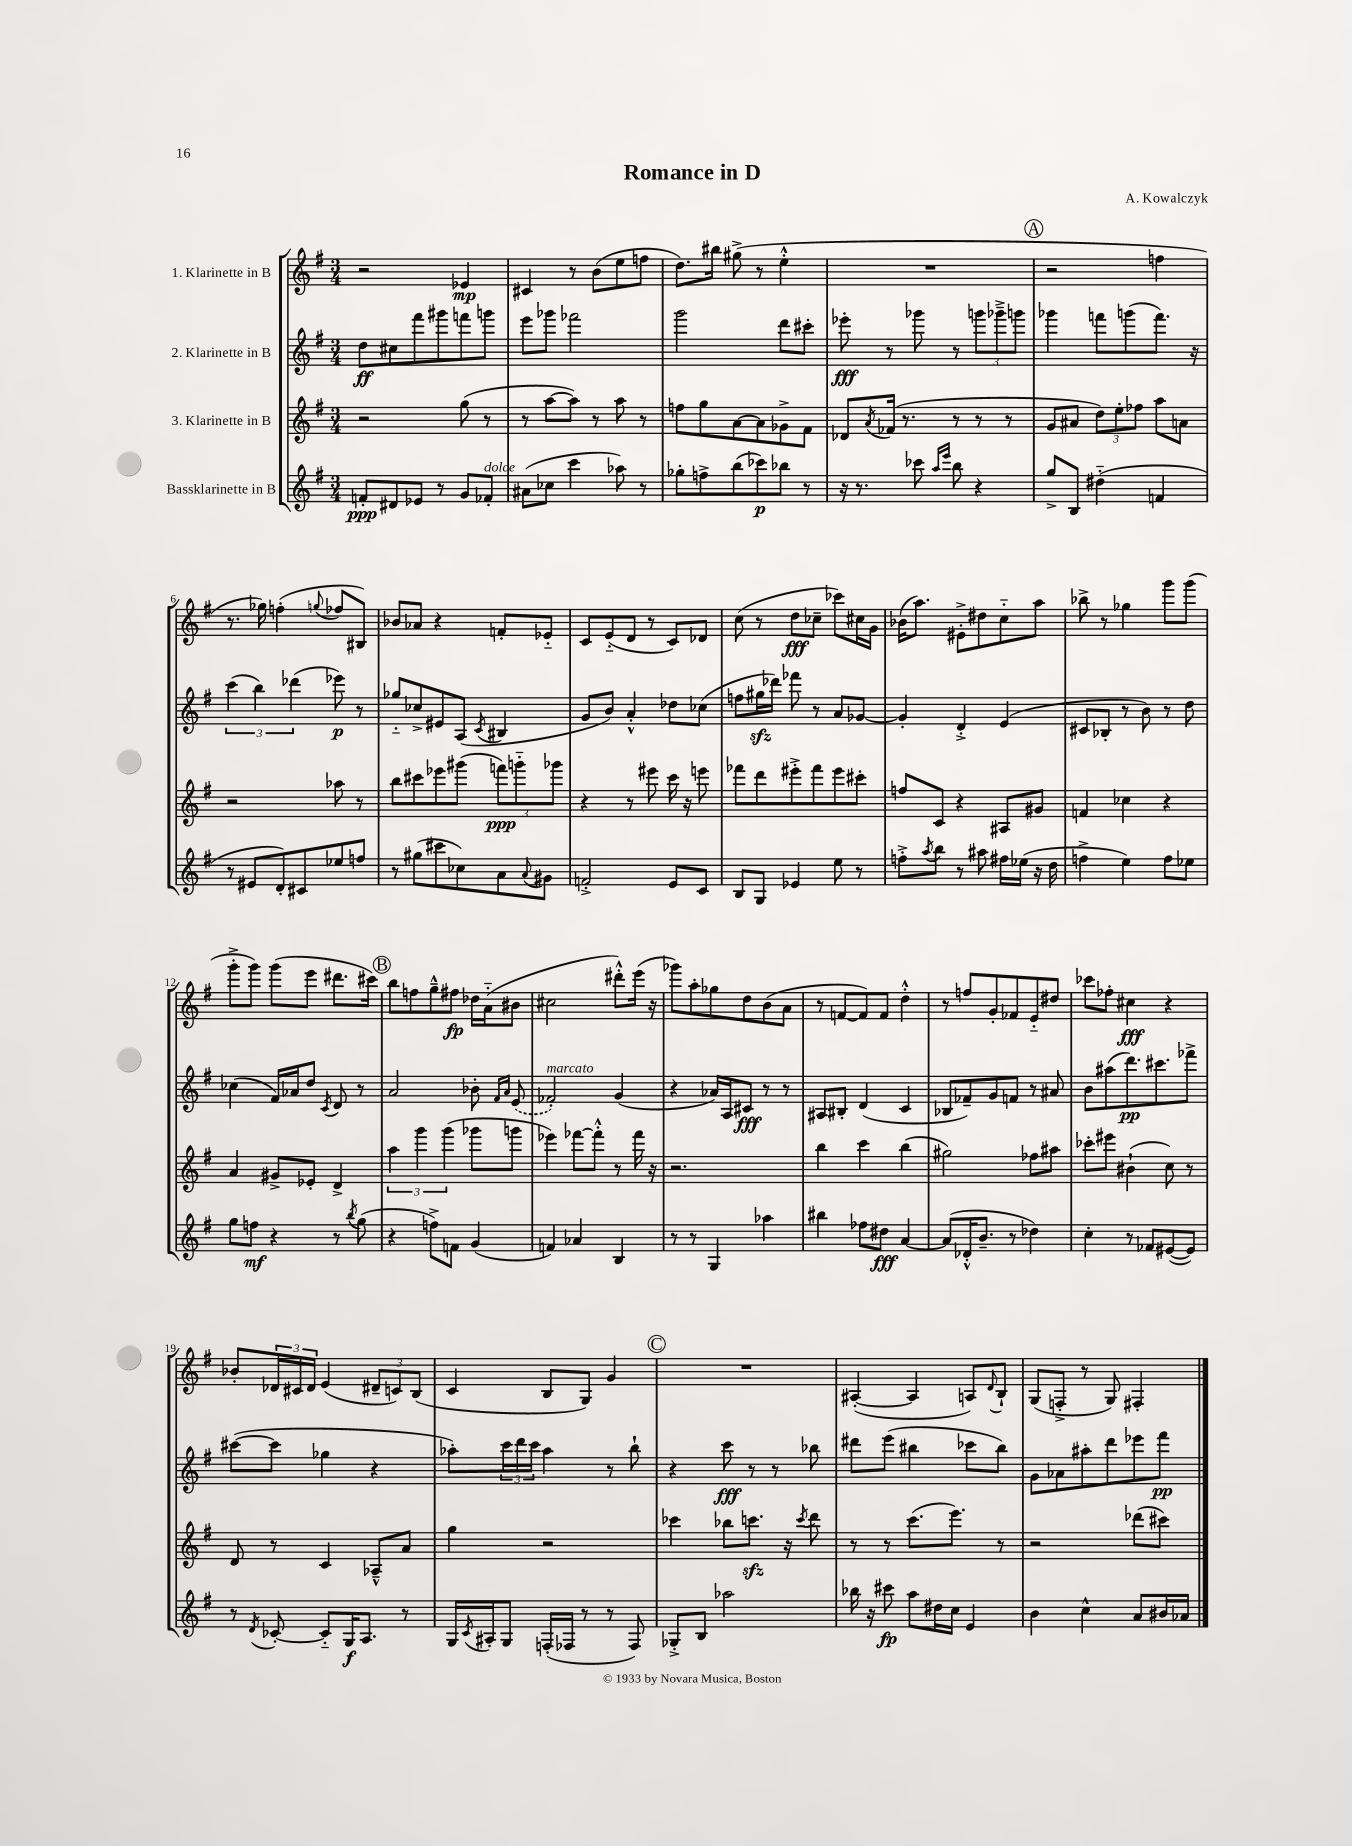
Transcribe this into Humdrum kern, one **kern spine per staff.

**kern	**dynam	**kern	**dynam	**kern	**dynam	**kern	**dynam
*part4	*part4	*part3	*part3	*part2	*part2	*part1	*part1
*staff4	*staff4	*staff3	*staff3	*staff2	*staff2	*staff1	*staff1
*I"Bassklarinette in B	*	*I"3. Klarinette in B	*	*I"2. Klarinette in B	*	*I"1. Klarinette in B	*
*clefG2	*	*clefG2	*	*clefG2	*	*clefG2	*
*k[f#]	*	*k[f#]	*	*k[f#]	*	*k[f#]	*
*M3/4	*	*M3/4	*	*M3/4	*	*M3/4	*
=1	=1	=1	=1	=1	=1	=1	=1
8fn'/L	ppp	2r	.	8dd\L	ff	2r	.
8d#X/	.	.	.	8cc#X\	.	.	.
8e-X/J	.	.	.	8fff#\	.	.	.
8r	.	.	.	8ggg#X\	.	.	.
8g/L	.	(8gg\	.	8fffn\	.	4e-X/	mp
!LO:TX:a:i:t=dolce	!	!	!	!	!	!	!
8f-X'/J	.	8r	.	8gggn\J	.	.	.
=2	=2	=2	=2	=2	=2	=2	=2
(8a#X\L	.	8r	.	8eee\L	.	4c#X/	.
8cc-X\J	.	[8aa\L	.	8ggg-X\J	.	.	.
4ccc\	.	8aa\J])	.	2fff-X\	.	8r	.
.	.	8r	.	.	.	(8b\L	.
8aa-X\)	.	8aa\	.	.	.	8ee\	.
8r	.	8r	.	.	.	8ffn\J	.
=3	=3	=3	=3	=3	=3	=3	=3
8gg-X'\L	.	8ffn\L	.	2ggg\	.	8.dd\L)	.
8ffn^\	.	8gg\	.	.	.	.	.
.	.	.	.	.	.	16bb#X\Jk	.
(8bb\	.	[8a\	.	.	.	(8gg#X^\	.
8ccc-X\)	p	8a\]	.	.	.	8r	.
8bb-X\J	.	8g-X^\	.	8ddd\L	.	4ee'^^\	.
8r	.	8f#\J	.	8ccc#X'\J	.	.	.
=4	=4	=4	=4	=4	=4	=4	=4
16r	.	8d-X/L	.	8eee-X'\	fff	2.r	.
8.r	.	.	.	.	.	.	.
.	.	8qa/	.	.	.	.	.
.	.	(16f-X/Jk	.	8r	.	.	.
.	.	8.r	.	.	.	.	.
8ccc-X\	.	.	.	8ggg-X\	.	.	.
16qqaa/LL	.	.	.	.	.	.	.
16qqeee/JJ	.	.	.	.	.	.	.
8bb\	.	8r	.	8r	.	.	.
4r	.	8r	.	12gggn\L	.	.	.
.	.	.	.	12ggg-X~^\	.	.	.
.	.	8r	.	.	.	.	.
.	.	.	.	12gggn\J	.	.	.
!!LO:REH:place=s1:t=A
=5	=5	=5	=5	=5	=5	=5	=5
8gg^/L	.	8g/L	.	4ggg-X\	.	2r	.
8B/J	.	8a#X/J	.	.	.	.	.
(4dd#X\	.	12dd\L)	.	8fffn\L	.	.	.
.	.	12ee'\	.	.	.	.	.
.	.	.	.	(8gggn\	.	.	.
.	.	12ff-X\J	.	.	.	.	.
4fn/	.	8aa\L	.	8.fff\J)	.	4ffn\	.
.	.	8an\J	.	.	.	.	.
.	.	.	.	16r	.	.	.
!!LO:LB:g=z
=6	=6	=6	=6	=6	=6	=6	=6
8r	.	2r	.	(6ccc\	.	8.r	.
8e#X/L	.	.	.	.	.	.	.
.	.	.	.	6bb\)	.	.	.
.	.	.	.	.	.	16gg-X\)	.
8d'/)	.	.	.	.	.	(4ffn'\	.
.	.	.	.	(6ddd-X\	.	.	.
8c#X/	.	.	.	.	.	.	.
.	.	.	.	.	.	8qqggn/	.
8ee-X/	.	8aa-X\	.	8eee-X\)	p	8ff-X/L	.
8ffn/J	.	8r	.	8r	.	8B#X/J)	.
=7	=7	=7	=7	=7	=7	=7	=7
8r	.	8bb\L	.	8gg-X/L	.	8b-X/L	.
(8gg#X\L	.	8ccc#X\	.	8cc-X^/	.	8a-X/J	.
8ccc#X\	.	8eee-X\	.	8e#X/	.	4r	.
8cc-X\)	.	(8ggg#X\J	.	(8A/J	.	.	.
.	.	.	.	8qc/	.	.	.
8a\	.	12fffn\L)	ppp	4B#X/	.	8fn'/L	.
.	.	12gggn\	.	.	.	.	.
8qqa/	.	.	.	.	.	.	.
8g#X\J	.	.	.	.	.	8e-X/J	.
.	.	12ggg-X\J	.	.	.	.	.
=8	=8	=8	=8	=8	=8	=8	=8
2fn'^/	.	4r	.	8g/L	.	8c/L	.
.	.	.	.	8b/J)	.	(8e/	.
.	.	8r	.	4a'^^/	.	8d/J	.
.	.	8eee#X\	.	.	.	8r	.
8e/L	.	16ccc\	.	8dd-X\L	.	8c/L)	.
.	.	16r	.	.	.	.	.
8c/J	.	8eeen\	.	(8cc-X\J	.	8d-X/J	.
=9	=9	=9	=9	=9	=9	=9	=9
8B/L	.	8fff-X\L	.	8ffn\L	.	(8cc\	.
8G/J	.	8ddd\	.	16gg#Xzz\L	.	8r	.
.	.	.	.	16ddd-X\JJ)	.	.	.
4e-X/	.	8eee#X'^\	.	8fff-X\	.	8dd\L	fff
.	.	8fff-\	.	8r	.	8cc-X~\J	.
8ee\	.	8eee#\	.	8a/L	.	8ccc-X\L)	.
8r	.	8ccc#X'\J	.	[8g-X/J	.	16cc#X\L	.
.	.	.	.	.	.	16g\JJ	.
=10	=10	=10	=10	=10	=10	=10	=10
8ffn'^\L	.	8ffn/L	.	4g-'/]	.	(16b-X\KL	.
.	.	.	.	.	.	8.aa\J)	.
8qaa/	.	.	.	.	.	.	.
8bb\J	.	8c/J	.	.	.	.	.
8r	.	4r	.	4d'^/	.	8e#X'^\L	.
8aa#X\	.	.	.	.	.	8dd#X\	.
16ff#X\LL	.	8A#X/L	.	(4e/	.	8cc\	.
(16ee-X\JJ	.	.	.	.	.	.	.
16r	.	8g#X/J	.	.	.	8aa\J	.
16dd\	.	.	.	.	.	.	.
=11	=11	=11	=11	=11	=11	=11	=11
4ffn^\	.	4fn/	.	8c#X/L	.	8bb-X^\	.
.	.	.	.	8B-X'/J	.	8r	.
4ee\)	.	4cc-X\	.	8r	.	4gg-X\	.
.	.	.	.	8b\)	.	.	.
8ff\L	.	4r	.	8r	.	8ggg\L	.
8ee-X\J	.	.	.	8dd\	.	(8ggg\J	.
!!LO:LB:g=z
=12	=12	=12	=12	=12	=12	=12	=12
8gg\L	.	4a/	.	(4cc-X\	.	8ggg'^\L	.
8ffn\J	mf	.	.	.	.	8ggg\J)	.
4r	.	8g#X^/L	.	16f#/LL)	.	(8ggg\L	.
.	.	.	.	16a-X/J	.	.	.
.	.	8e-X'/J	.	8dd/J	.	8eee\J	.
.	.	.	.	8qc/	.	.	.
8r	.	4d^/	.	8d/	.	8.ddd#X\L	.
8qbb/	.	.	.	.	.	.	.
(8gg\	.	.	.	8r	.	.	.
.	.	.	.	.	.	16ccc#X\Jk)	.
!!LO:REH:place=s1:t=B
=13	=13	=13	=13	=13	=13	=13	=13
4r	.	6aa\	.	2a/	.	8bb\L	.
.	.	.	.	.	.	8ffn\	.
.	.	6ggg\	.	.	.	.	.
8ffn^\L)	.	.	.	.	.	8gg~^^\	.
.	.	(6ggg\	.	.	.	.	.
8fn\J	.	.	.	.	.	8ff#X\J	fp
(4g/	.	8ggg-X\L	.	8b-X'\	.	16dd-X\LL	.
.	.	.	.	.	.	(16a\J	.
.	.	.	.	16qqf#/LL	.	.	.
.	.	.	.	16qqa/JJ	.	.	.
.	.	8gggn\J	.	(8e/	.	8b#X\J	.
=14	=14	=14	=14	=14	=14	=14	=14
!	!	!	!	!LO:TX:a:i:t=marcato	!	!	!
4fn/)	.	4eee-X\)	.	2f-X'/)	.	2cc#X\	.
4a-X/	.	[8fff-X\L	.	.	.	.	.
.	.	8fff-'^^\J]	.	.	.	.	.
4B/	.	8r	.	(4g/	.	8ddd#X'^^\L)	.
.	.	16fff-\	.	.	.	(16eee\Jk	.
.	.	16r	.	.	.	16r	.
=15	=15	=15	=15	=15	=15	=15	=15
8r	.	2.r	.	4r	.	8ggg-X\L)	.
8r	.	.	.	.	.	8aa'\	.
4G/	.	.	.	16a-X/LL)	.	8gg-X\	.
.	.	.	.	16A/J	.	.	.
.	.	.	.	8c#X/J	fff	8dd\	.
4aa-X\	.	.	.	8r	.	(8b\	.
.	.	.	.	8r	.	8a\J	.
=16	=16	=16	=16	=16	=16	=16	=16
4bb#X\	.	4bb\	.	8A#X/L	.	8r	.
.	.	.	.	8B#X'/J	.	[8fn/L	.
8ff-X\L	.	4ccc\	.	(4d/	.	8f/])	.
8dd#X\J	fff	.	.	.	.	8f/J	.
[4a/	.	(4bb\	.	4c/	.	4dd'^^\	.
=17	=17	=17	=17	=17	=17	=17	=17
(8a/L]	.	2gg#X\)	.	8B-X/L	.	8r	.
16d-X'^^/K	.	.	.	8f-X~/)	.	8ffn/L	.
8.b~/J	.	.	.	.	.	.	.
.	.	.	.	8g/	.	8g'/	.
8r	.	.	.	8fn/J	.	8f-X/	.
4dd-X\)	.	8ff-X\L	.	8r	.	8e/	.
.	.	8aa#X\J	.	8a#X/	.	8dd#X/J	.
=18	=18	=18	=18	=18	=18	=18	=18
4cc'\	.	8ccc-X'\L	.	8b\L	.	8ccc-X\L	.
.	.	8eee#X\J	.	(8aa#X\	.	8ff-X'\J	.
8r	.	(4b#X`\	.	8.ddd\)	pp	4cc#X\	fff
8f-X/L	.	.	.	.	.	.	.
.	.	.	.	8.ccc#X\	.	.	.
([8e#X/	.	8cc\)	.	.	.	4r	.
8e#/J])	.	8r	.	8fff-X^\J	.	.	.
!!LO:LB:g=z
=19	=19	=19	=19	=19	=19	=19	=19
8r	.	8d/	.	([8ccc#X\L	.	8b-X'/L	.
8qd/	.	.	.	.	.	.	.
[8c-X'/	.	8r	.	8ccc#\J]	.	24d-X/L	.
.	.	.	.	.	.	24c#X/	.
.	.	.	.	.	.	24d-/JJ	.
8c-/L]	.	4c/	.	4gg-X\	.	(4e/	.
16G/K	f	.	.	.	.	.	.
8.A/J	.	.	.	.	.	.	.
.	.	8A-X~^^/L	.	4r	.	12d#X~/L	.
.	.	.	.	.	.	12cn/)	.
8r	.	8a/J	.	.	.	.	.
.	.	.	.	.	.	(12B/J	.
=20	=20	=20	=20	=20	=20	=20	=20
16G/LL	.	4gg\	.	8aa-X'\L)	.	4c/	.
8qc/	.	.	.	.	.	.	.
16A#X'/J	.	.	.	.	.	.	.
8G/J	.	.	.	24ccc\L	.	.	.
.	.	.	.	24ddd\	.	.	.
.	.	.	.	24ccc\JJ	.	.	.
(16Fn'/LL	.	2r	.	4aa-\	.	8B/L	.
16F-X/JJ	.	.	.	.	.	.	.
8r	.	.	.	.	.	8G/J)	.
8r	.	.	.	8r	.	4g/	.
8F-/)	.	.	.	8bb`\	.	.	.
!!LO:REH:place=s1:t=C
=21	=21	=21	=21	=21	=21	=21	=21
8G-X'^/L	.	4ccc-X\	.	4r	.	2.r	.
8B/J	.	.	.	.	.	.	.
2aa-X\	.	8bb-X\L	.	8ccc\	fff	.	.
.	.	8.cccnzz\J	.	8r	.	.	.
.	.	.	.	8r	.	.	.
.	.	16r	.	.	.	.	.
.	.	8qccc/	.	.	.	.	.
.	.	8ddd\	.	8bb-X\	.	.	.
=22	=22	=22	=22	=22	=22	=22	=22
16bb-X\	.	8r	.	8ddd#X\L	.	([4A#X'/	.
16r	.	.	.	.	.	.	.
8ccc#X\	fp	8r	.	(8eee\J	.	.	.
8aa\L	.	(8.ccc\L	.	4bb#X\	.	4A#/]	.
16dd#X\L	.	.	.	.	.	.	.
16cc\JJ	.	8.eee\J)	.	.	.	.	.
4e/	.	.	.	8ccc-X\L	.	8An/L)	.
.	.	.	.	.	.	8qqd/	.
.	.	8r	.	8bb#\J)	.	8B`/J	.
=23	=23	=23	=23	=23	=23	=23	=23
4b\	.	2r	.	8g\L	.	(8G/L	.
.	.	.	.	8a-X\	.	8Fn'^/J	.
4cc^^\	.	.	.	8aa#X'\	.	8r	.
.	.	.	.	8ddd\	.	8G/)	.
8a/L	.	(8ddd-X\L	.	8eee-X\	.	4F#X'/	.
16b#X/L	.	8ccc#X\J)	.	8fff#\J	pp	.	.
16a-X/JJ	.	.	.	.	.	.	.
==	==	==	==	==	==	==	==
*-	*-	*-	*-	*-	*-	*-	*-
